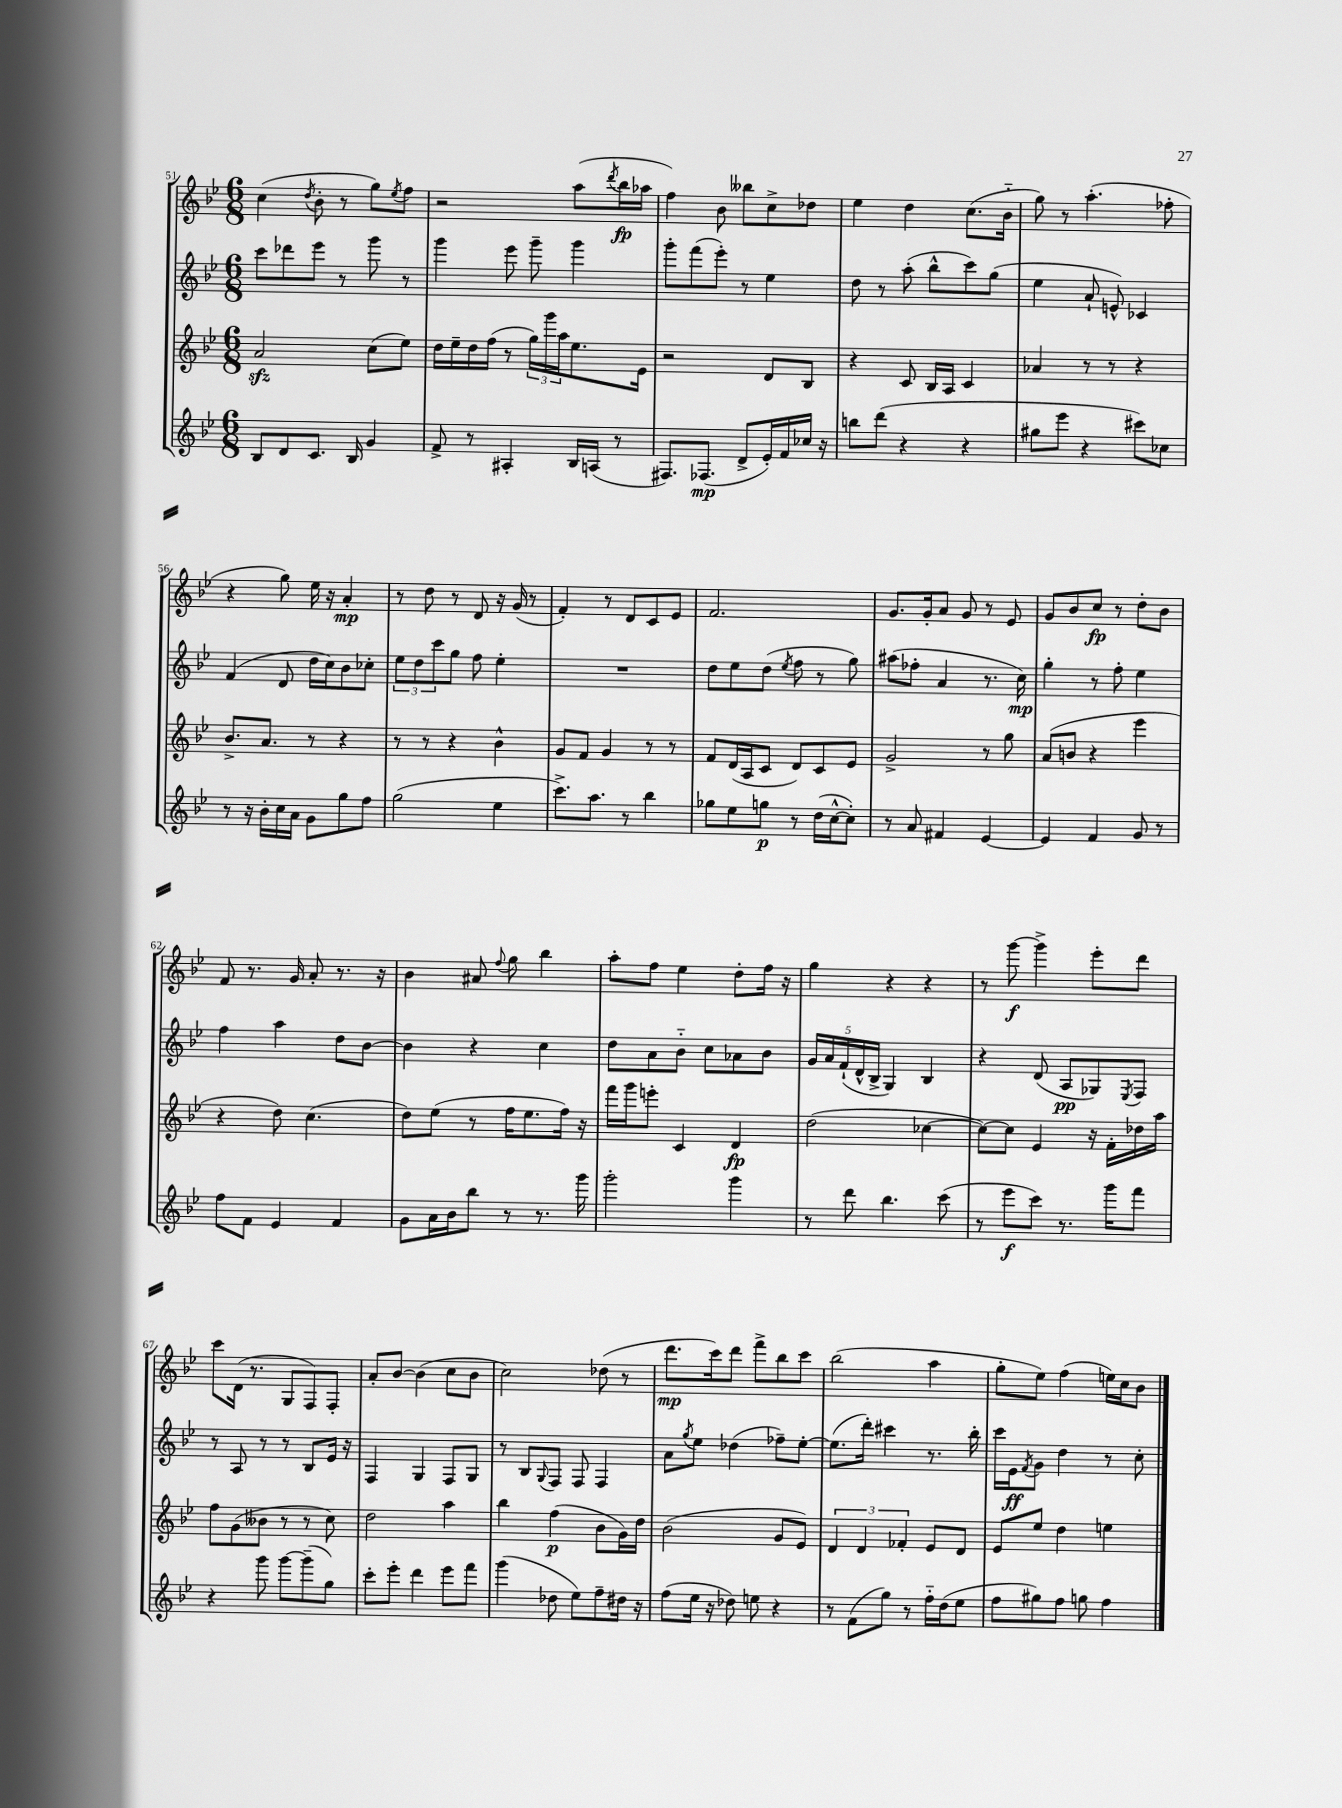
<<
\new StaffGroup <<
\new Staff = "s0" {
    \clef treble \key bes \major \numericTimeSignature \time 6/8
    c''4( \acciaccatura { d''8 } bes'8-. r8 g''8) \acciaccatura { ees''8 } f''8 |
    r2 a''8( \acciaccatura { d'''8 } bes''16\fp aes''16 |
    f''4) bes'8 beses''8 c''8-> des''8 |
    ees''4 d''4 c''8.( bes'16-_ |
    g''8) r8 a''4.-.( fes''8-. |
    r4 g''8) ees''16 r16 a'4-.\mp |
    r8 d''8 r8 d'8 r16 g'16( r8 |
    f'4-.) r8 d'8 c'8 ees'8 |
    f'2. |
    g'8. g'16-. a'8 g'8 r8 ees'8 |
    g'8 bes'8 c''8\fp r8 d''8-. bes'8 |
    f'8 r8. g'16 a'8-. r8. r16 |
    bes'4 ais'8 \appoggiatura { f''8 } g''8 bes''4 |
    a''8-. f''8 ees''4 d''8-. f''16 r16 |
    g''4 r4 r4 |
    r8 g'''8~\f g'''4-> ees'''8-. d'''8 |
    c'''8 d'16( r8. g8 f8) f8-. |
    a'8-. bes'8~ bes'4( c''8 bes'8 |
    c''2) des''8( r8 |
    d'''8.\mp c'''16) d'''8 f'''8-> bes''8 c'''8 |
    bes''2( a''4 |
    g''8-. ees''8) f''4( e''16) c''16 bes'8 \bar "|." |
}
\new Staff = "s1" {
    \clef treble \key bes \major \numericTimeSignature \time 6/8
    c'''8 des'''8 ees'''8 r8 g'''8 r8 |
    g'''4 ees'''8 g'''8-- g'''4 |
    g'''8-. f'''8( ees'''8-.) r8 ees''4 |
    d''8 r8 a''8-.( bes''8-^ c'''8) g''8( |
    ees''4 a'8-! e'8-^) ces'4 |
    f'4( d'8 d''16 c''16) bes'8 ces''8-. |
    \tuplet 3/2 { ees''8 d''8 c'''8 } g''8 f''8 ees''4-. |
    R2. |
    d''8 ees''8 d''8( \acciaccatura { ees''8 } f''8 r8 g''8) |
    ais''8( fes''8-. a'4 r8. c''16\mp) |
    g''4-. r8 f''8-. ees''4 |
    f''4 a''4 d''8 bes'8~ |
    bes'4 r4 c''4 |
    d''8 a'8 bes'8-_ c''8 aes'8 bes'8 |
    \tuplet 5/4 { g'16 a'16 f'16-!( d'16-^ bes16-> } g4) bes4 |
    r4 d'8( a8\pp ges8) \acciaccatura { ees8 } f8 |
    r8 a8 r8 r8 bes8 ees'16 r16 |
    f4 g4 f8 g8 |
    r8 bes8 \appoggiatura { g8 } f8 f8 f4 |
    a'8 \acciaccatura { g''8 } ees''8 des''4( fes''8--) ees''8~-. |
    ees''8.( d'''16-.) cis'''4 r8. bes''16-. |
    c'''16 ees'16\ff \acciaccatura { f'8 } g'8 d''4 r8 c''8-. \bar "|." |
}
\new Staff = "s2" {
    \clef treble \key bes \major \numericTimeSignature \time 6/8
    a'2\sfz c''8( ees''8) |
    d''16 ees''16-- d''16 f''16( r8 \tuplet 3/2 { g''16) g'''16 a''16 } ees''8. ees'16 |
    r2 d'8 bes8 |
    r4 c'8 bes16 a16 c'4 |
    aes'4 r8 r8 r4 |
    bes'8.-> a'8. r8 r4 |
    r8 r8 r4 bes'4-^ |
    g'8 f'8 g'4 r8 r8 |
    f'8 d'16( a16 c'8 d'8) c'8 ees'8 |
    g'2-> r8 g''8 |
    a'8( b'8 r4 ees'''4 |
    r4 d''8) c''4.( |
    d''8) ees''8( r8 f''16 ees''8. f''16) r16 |
    f'''16 g'''16 e'''8-. c'4 d'4\fp |
    d''2( ces''4~ |
    ces''8~) ces''8 ees'4 r16 f'16-. des''16 a''16 |
    f''8 g'8( beses'8 r8 r8 c''8) |
    d''2 a''4 |
    bes''4 f''4\p( bes'8 g'16) d''16 |
    bes'2( g'8 ees'8) |
    \tuplet 3/2 { d'4 d'4 fes'4-. } ees'8 d'8 |
    ees'8 ees''8 d''4 e''4 \bar "|." |
}
\new Staff = "s3" {
    \clef treble \key bes \major \numericTimeSignature \time 6/8
    bes8 d'8 c'8. bes16 g'4 |
    f'8-> r8 ais4-. bes16 a16( r8 |
    fis8.) fes8.\mp( d'8-> ees'16-.) f'16 ces''16 r16 |
    b''8 d'''8( r4 r4 |
    gis''8 ees'''8 r4 cis'''8) ces''8 |
    r8 r16 bes'16-. c''16 a'16 g'8 g''8 f''8 |
    g''2( ees''4 |
    c'''8.->) a''8. r8 bes''4 |
    ges''8 ees''8 g''8\p r8 d''16( c''16~-^ c''8-.) |
    r8 a'8 fis'4 ees'4~ |
    ees'4 f'4 g'8 r8 |
    f''8 f'8 ees'4 f'4 |
    g'8 a'16 bes'16 bes''8 r8 r8. g'''16 |
    g'''2-. g'''4 |
    r8 d'''8 bes''4. c'''8( |
    r8 ees'''8\f c'''8) r8. g'''16 f'''8 |
    r4 g'''8 g'''8~ g'''8--( g''8) |
    c'''8-. ees'''8-. d'''4 ees'''8 f'''8 |
    g'''4( des''8 ees''8) f''8-- dis''16 r16 |
    f''8( ees''16 r16 des''8) e''8 r4 |
    r8 f'8( g''8) r8 f''16-_ d''16( ees''8 |
    f''8 gis''8) f''8 g''8 f''4 \bar "|." |
}
>>
>>
\layout { \context { \Score currentBarNumber = #51 } }
